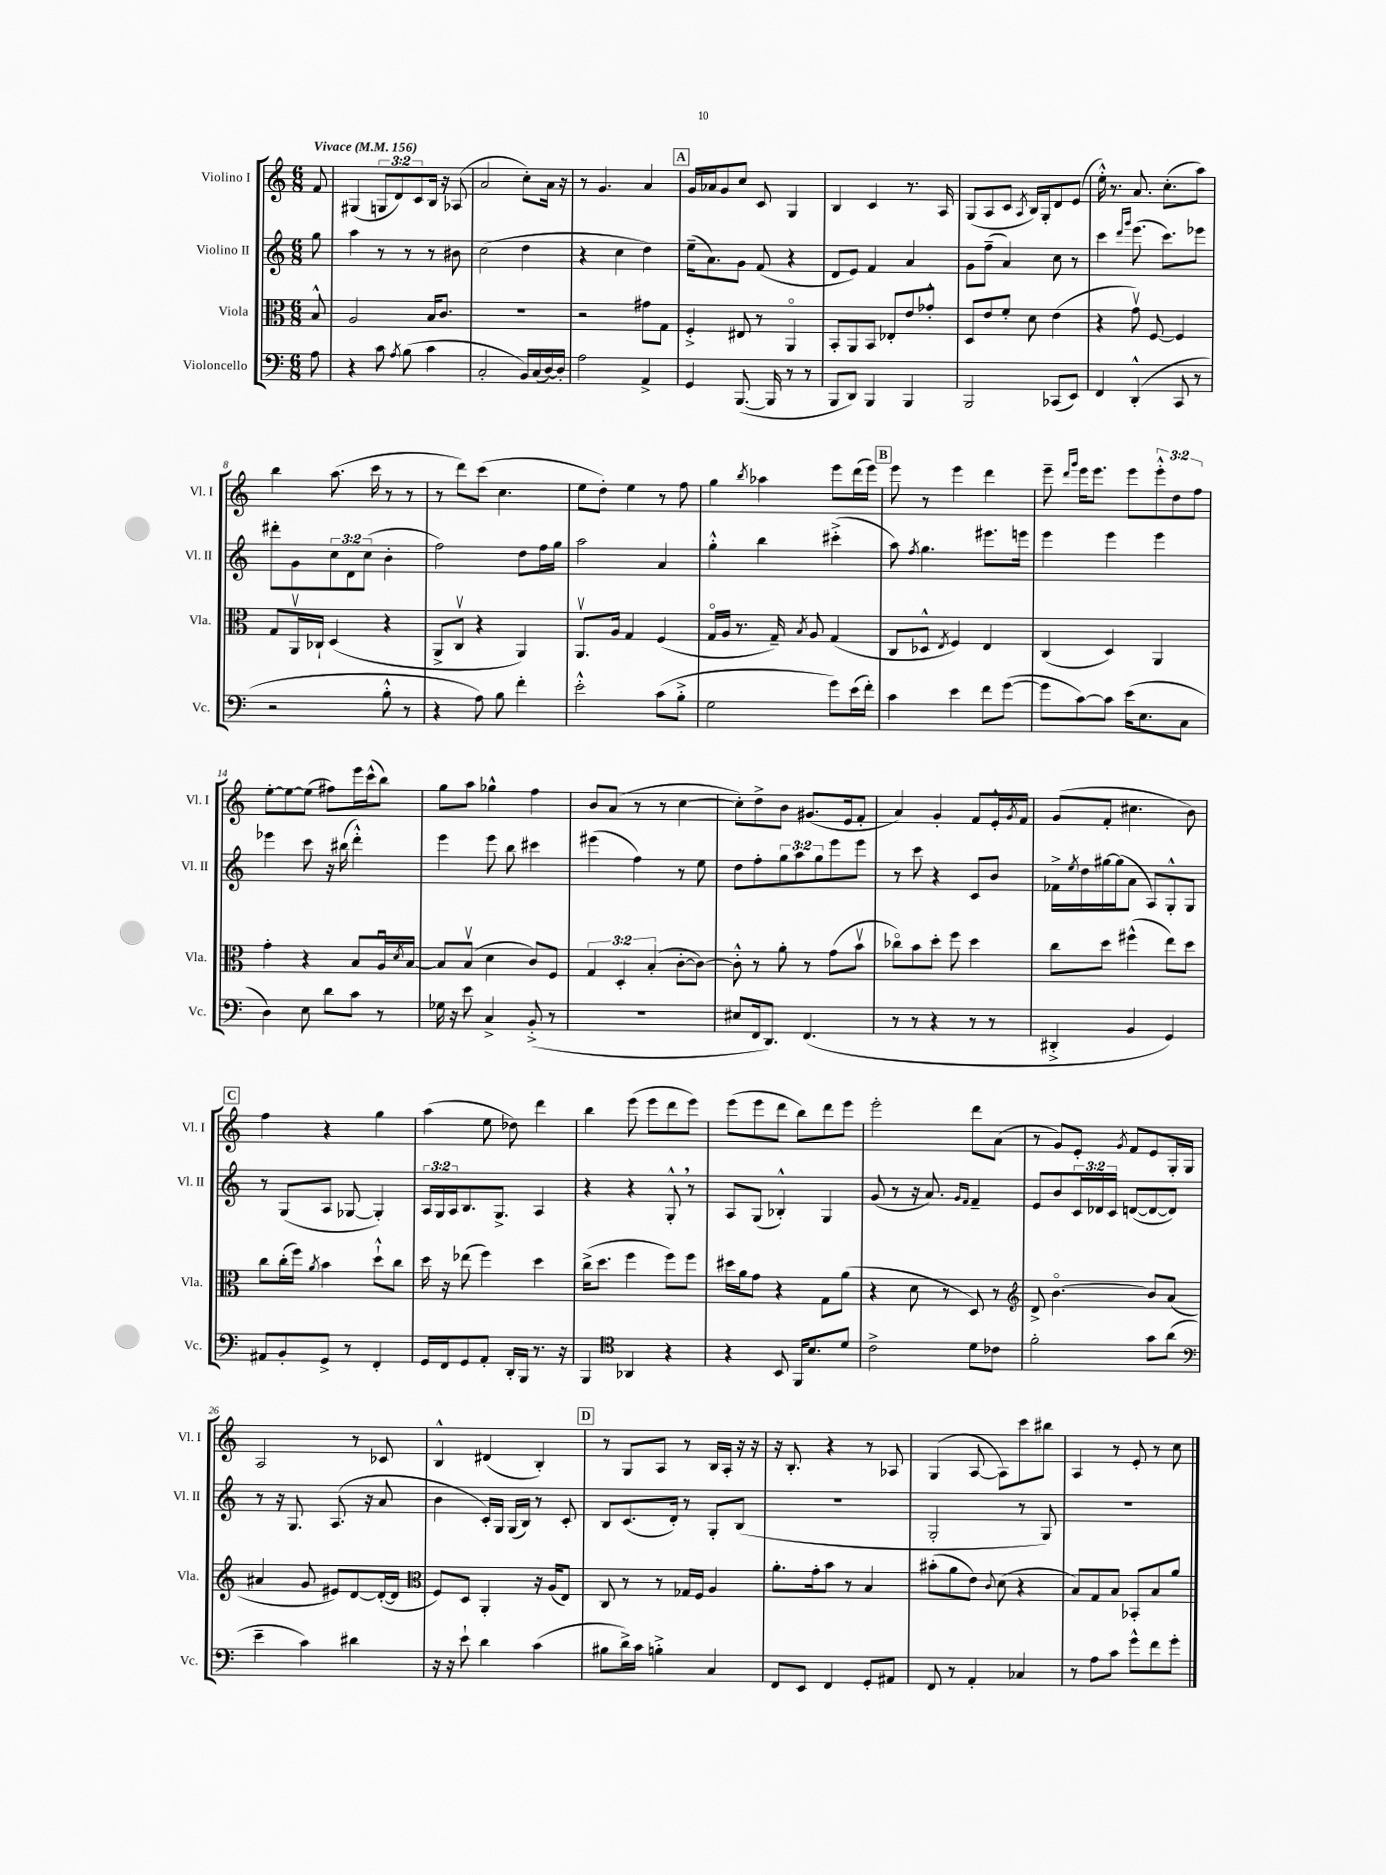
<<
\new StaffGroup <<
\new Staff = "s0" \with { instrumentName = "Violino I" shortInstrumentName = "Vl. I" } {
    \clef treble \key c \major \numericTimeSignature \time 6/8 \override Staff.TupletNumber.text = #tuplet-number::calc-fraction-text \partial 8 \tempo "Vivace" 4 = 156
    f'8 |
    gis4( \tuplet 3/2 { g8 d'8) c'8 } b16 r16 aes8( |
    a'2 c''8-.) a'16 r16 |
    r8 g'4. a'4 |
    \mark \markup { \box "A" } g'16 aes'16 g'8 c''8 c'8 g4 |
    b4 c'4 r8. a16 |
    g8( a8 c'8 \acciaccatura { a8 } b16) g16-. d'8 e'8( |
    e''16-.-^) r8. a'8. c''8.-.( a''8) |
    b''4 a''8.( c'''16 r8 r8 |
    r8 d'''8) c'''8( c''4. |
    e''8 d''8-.) e''4 r8 f''8 |
    g''4 \acciaccatura { b''8 } aes''4 e'''8 d'''16( e'''16) |
    \mark \markup { \box "B" } e'''8 r8 e'''4 d'''4 |
    e'''8-- \grace { d'''16 g'''16 } e'''16 e'''8. e'''8 \tuplet 3/2 { e'''8-.-^ d''8 f''8 } |
    e''8~-. e''8~ e''8( fis''8) e'''16 c'''16-^( b''8) |
    g''8 a''8 ges''4-^ f''4 |
    b'8 a'8( r8 r8 c''4~ |
    c''8-.) d''8-> b'8 gis'8.( e'16 f'8-. |
    a'4) g'4-. f'8 e'16-.-^ \acciaccatura { g'8 } f'16 |
    g'8( f'8-. cis''4. b'8) |
    \mark \markup { \box "C" } f''4 r4 g''4 |
    a''4( e''8 des''8) d'''4 |
    b''4 e'''8( e'''8 d'''8 e'''8) |
    e'''8( e'''8 d'''8 b''8) d'''8 e'''8 |
    e'''2-. d'''8 a'8( |
    r8 g'8) e'8-. \acciaccatura { g'8 } f'8 e'8 g16-. g16 |
    a2 r8 ces'8 |
    b4-^ dis'4( b4-.) |
    \mark \markup { \box "D" } r8 g8 a8 r8 b16 a16-. r16 r16 |
    r16 b8.-. r4 r8 aes8 |
    g4( a8~ a8) c'''8 bis''8 |
    a4 r8 e'8-. r8 c''8 \bar "|." |
}
\new Staff = "s1" \with { instrumentName = "Violino II" shortInstrumentName = "Vl. II" } {
    \clef treble \key c \major \numericTimeSignature \time 6/8 \override Staff.TupletNumber.text = #tuplet-number::calc-fraction-text \partial 8
    g''8 |
    a''4 r8 r8 r8 bis'8 |
    c''2( d''4 |
    r4 c''4 d''4) |
    \mark \markup { \box "A" } e''16--( a'8.) g'8 f'8( r4 |
    d'8 e'8) f'4 a'4 |
    g'8 f''8--( a'4) c''8 r8 |
    c'''4 \grace { d'''16 g'''16 } e'''8.( c'''8.) ees'''8 |
    dis'''8-. g'8 \tuplet 3/2 { c''8 d'8 c''8( } b'4-. |
    f''2) d''8 f''16 g''16 |
    a''2 a'4 |
    g''4-.-^ b''4 cis'''4-.->( |
    \mark \markup { \box "B" } a''8) \acciaccatura { f''8 } g''4. eis'''8. e'''16 |
    e'''4 e'''4 e'''4 |
    ees'''4 c'''8 r16 bis''16( d'''4-.-^) |
    e'''4 e'''8 b''8 cis'''4 |
    eis'''4( f''4) r8 e''8 |
    d''8 f''8-. \tuplet 3/2 { g''8 a''8 g''8 } e'''8 e'''8 |
    r8 c'''8 r4 c'8 b'8 |
    fes'16-> \acciaccatura { e''8 } d''16 gis''16~ gis''16( a'8 a8) g8-.-^ g8 |
    \mark \markup { \box "C" } r8 g8( a8 ges8~ ges4-.) |
    \tuplet 3/2 { a16 g16 a16 } b8. g8.-> a4 |
    r4 r4 g8-.-^ \breathe r8 |
    a8 g8( bes4-.-^) g4 |
    g'8( r8 r16 a'8.) \grace { g'16 f'16 } f'4-- |
    e'8 b'8 \tuplet 3/2 { c'16 des'16 c'16 } d'8~( d'8~ d'8) |
    r8 r16 g8. a8.( r16 a'8 |
    b'4 c'16-.) g16 g16( b16) r8 c'8-. |
    \mark \markup { \box "D" } b8 c'8.( d'16-.) r8 g8-. b8( |
    R2. |
    g2-. r8 g8) |
    R2. \bar "|." |
}
\new Staff = "s2" \with { instrumentName = "Viola" shortInstrumentName = "Vla." } {
    \clef alto \key c \major \numericTimeSignature \time 6/8 \override Staff.TupletNumber.text = #tuplet-number::calc-fraction-text \partial 8
    b8-^ |
    a2 b16 c'8. |
    R2. |
    r2 gis'8 g8 |
    \mark \markup { \box "A" } f4-.-> eis8 r8 a,4\flageolet |
    b,8-. a,8 b,8 ees8-. e'8 ges'8-.-^ |
    d8 e'8 f'8-. d'8 e'4( |
    r4 g'8\upbow) f8~ f4 |
    g8 a,16\upbow ces16-! d4( r4 |
    a,8-> c8\upbow r4 a,4) |
    a,8.\upbow a16 g4 f4( |
    g16\flageolet a16 r8. g16--) \acciaccatura { b8 } a8 g4( |
    \mark \markup { \box "B" } c8 des8-^ \acciaccatura { e8 } f4) e4 |
    c4( d4) a,4 |
    g'4-. r4 b8 a16\downbow \acciaccatura { d'8 } b16~ |
    b8 b8\upbow( d'4 c'8) f8 |
    \tuplet 3/2 { g4 d4-. b4-.( } c'8~-. c'8~) |
    c'8-.-^ r8 a'8-. r8 g'8( b'8\upbow |
    ces''8\flageolet) b'8 d''8-. f''8 d''4 |
    c''8 d''8 fis''4-^( e''8) d''8 |
    \mark \markup { \box "C" } c''8 c''16-.( f''16) \acciaccatura { a'8 } b'4 d''8-!-^ c''8 |
    d''16 r16 ees''8( f''4) d''4 |
    c''16->( d''8. f''4 f''8) f''8 |
    dis''16 a'16 g'8 r4 g8 a'8( |
    r4 d'8 r8 d8) r8 |
    \clef treble d'8-> b'4.~\flageolet b'8 a'8( |
    ais'4 g'8 eis'8) d'8~ d'16~-.( d'16 |
    \clef alto f8) d8 a,4-. r16 a16( e8) |
    \mark \markup { \box "D" } c8 r8 r8 ges16 f16 a4 |
    a'8.-. g'16-. b'8 r8 b4 |
    bis'8-.( a'8 e'8) \appoggiatura { c'8 } d'8( r4 |
    b8) g8 b8 bes,8-. b8 a'8 \bar "|." |
}
\new Staff = "s3" \with { instrumentName = "Violoncello" shortInstrumentName = "Vc." } {
    \clef bass \key c \major \numericTimeSignature \time 6/8 \partial 8
    a8 |
    r4 c'8 \acciaccatura { a8 } b8( c'4 |
    c2-. b,16) c16( d16~) d16-. |
    a2 a,4-> |
    \mark \markup { \box "A" } g,4 b,,8.~( b,,16 r8 r8 |
    b,,8 d,8) b,,4 b,,4 |
    b,,2 ces,8( e,8) |
    f,4 d,4-.-^( c,8 r8 |
    r2 b8-.-^ r8 |
    r4 a8) b8 f'4-. |
    e'2-.-^ c'8( b8-.-> |
    g2 g'8) e'16( f'16-.) |
    \mark \markup { \box "B" } c'4 e'4 f'8 g'8~( |
    g'8 c'8~) c'8 e'16( e8. c8 |
    d4) e8 d'8 c'8 r8 |
    ges16 r16 e'8 c4-> b,8-.->( r8 |
    R2. |
    eis8 f,16 d,8.) f,4.( |
    r8 r8 r4 r8 r8 |
    dis,4-.-> b,4 g,4) |
    \mark \markup { \box "C" } ais,8 b,8-. g,8-> r8 f,4-. |
    g,16 f,16 g,8 a,8-. d,16-. b,,16 r8. r16 |
    b,,4 \clef tenor aes,4 r4 |
    r4 b,8 f,16 b8. d'8 |
    c'2-> d'8 ces'8 |
    f'2-. g'8 a'8( |
    \clef bass e'4-- c'4) dis'4 |
    r16 r16 e'8-! d'4 c'4( |
    \mark \markup { \box "D" } bis8 d'16->) c'16 b4-.-> c4 |
    f,8 e,8 f,4 g,8-. ais,8 |
    f,8 r8 a,4-. ces4 |
    r8 a8 c'8 g'8-^ f'8 g'8-. \bar "|." |
}
>>
>>
